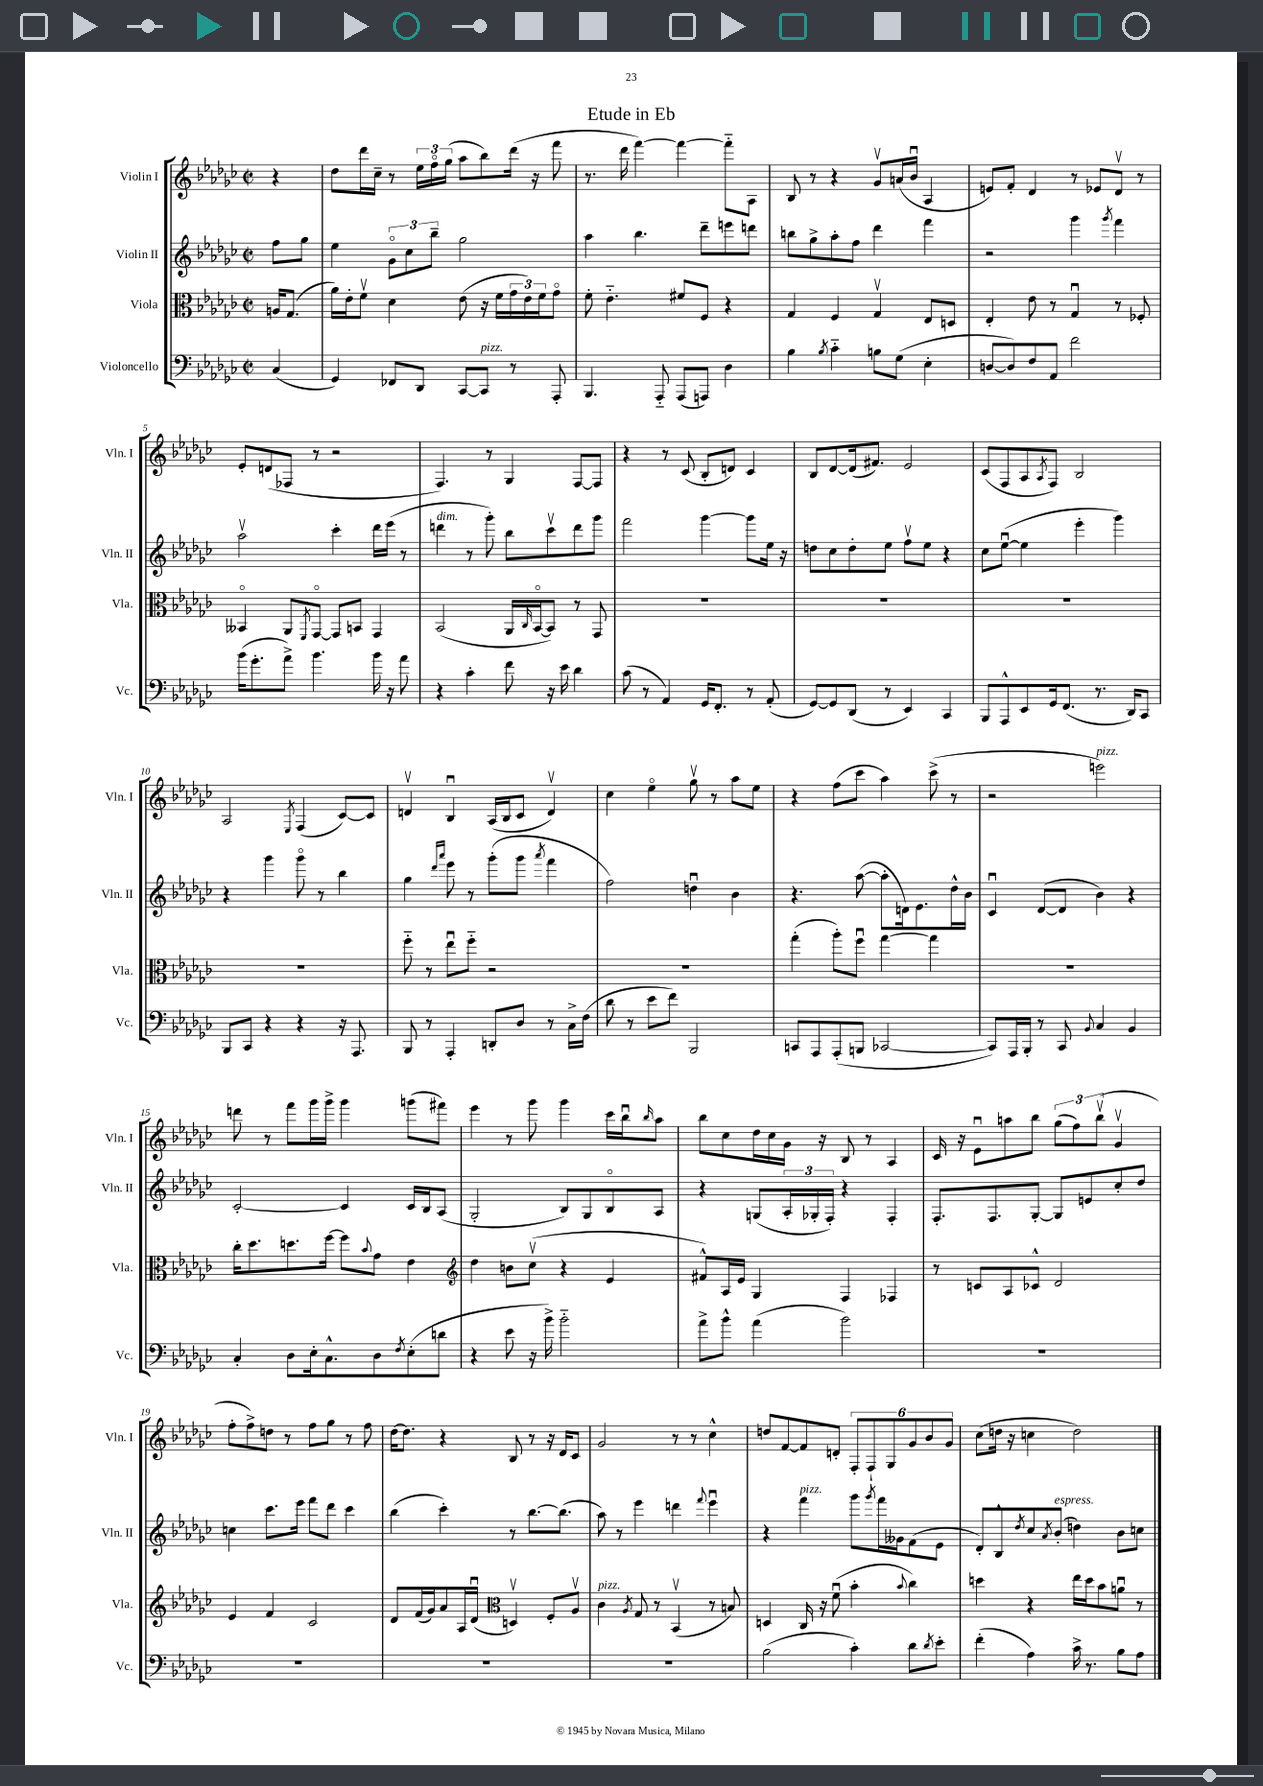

**kern	**kern	**kern	**kern
*staff4	*staff3	*staff2	*staff1
*clefF4	*clefC3	*clefG2	*clefG2
*k[b-e-a-d-g-c-]	*k[b-e-a-d-g-c-]	*k[b-e-a-d-g-c-]	*k[b-e-a-d-g-c-]
*M2/2	*M2/2	*M2/2	*M2/2
*met(c|)	*met(c|)	*met(c|)	*met(c|)
(4C-	16A	8ff	4r
.	(8.G-	.	.
.	.	8gg-	.
=	=	=	=
4GG-)	16a-)	4ee-	8dd-
.	16e-'	.	.
.	8fv	.	16ddd-
.	.	.	16cc-~
8FF-	4d-	12g-o	8r
.	.	12cc-	.
8DD-	.	.	24ee-
.	.	12bb-~	24ffo
.	.	.	(24gg-
[8CC-	(8e-	2gg-	8aa-
8CC-]	16r	.	8bb-)
.	16f	.	.
8r	24g-	.	(16ddd-
.	24e-)	.	.
.	.	.	16r
.	24f	.	.
8AAA-'	8g-o	.	8fff
=	=	=	=
4.BBB-	8f'	4aa-	8.r
.	4.e-'~	.	.
.	.	.	16ddd-
.	.	4.bb-	[4fff)
8AAA-'~	.	.	.
(8AAA-	8f#	.	4fff_
8AAA)	8F	8ddd-~	.
4D-	4r	8eee	8fff'~]
.	.	8ddd	8A-
=	=	=	=
4B-	4G-	8bb	8B-
.	.	8gg-^	8r
8qB-	.	.	.
4c-'~	4F	8aa-'	4r
.	.	8ff	.
8B	4G-v	4ddd-	8g-v
(8G-	.	.	(16a
.	.	.	16b-u
4E-'	8E-	4fff	4A-
.	8D	.	.
=	=	=	=
[8D	4E-'	2r	8e)
8D])	.	.	8f'
8F	8e-	.	4d-
8AA-	8r	.	.
2f	4G-u	4ggg-	8r
.	.	.	8e-
.	.	8qggg-	.
.	8r	4fff	8d-v
.	8F-'	.	8r
=	=	=	=
(16b-	4BB--o	2aa-v	8e-'
8.g-'	.	.	.
.	.	.	(8d
8a-^)	8AA-	.	8F-
.	8qFF	.	.
4.b-	[8GG-o	.	8r
.	8GG-]	4ccc-'	2r
.	8BB	.	.
16b-	4GG-	16ddd-	.
16r	.	(16eee-	.
8a-	.	8r	.
=	=	=	=
4r	(2BB-	4ddd	4.F)
4c-'	.	8r	.
.	.	8ggg-')	8r
8f	16AA-	8bb-	4G-
.	16qqC-	.	.
.	[16BB-o	.	.
16r	8BB-])	8ccc-v	.
16e-	.	.	.
4d-	8r	8ddd	[8F
.	8GG-	8ggg-	8F]
=	=	=	=
(8c-	1r	2fff	4r
8r	.	.	.
4AA-)	.	.	8r
.	.	.	(8c-
16GG-	.	[4ggg-	8B-'
8.FF'	.	.	.
.	.	.	8d)
8r	.	8ggg-]	4c-
(8AA-'	.	16ee-	.
.	.	16r	.
=	=	=	=
[8GG-)	1r	8dd	8B-
8GG-]	.	8cc-	[8d-
(8DD-	.	8dd'	(16d-]
.	.	.	8.f#)
8r	.	8ee-	.
4EE-)	.	8ffv	2e-
.	.	8ee-	.
4CC-	.	4r	.
=	=	=	=
8BBB-	1r	8cc-	(8c-
8AAA-^^	.	([8ee-u	8F
8EE-	.	4ee-]	8A-
.	.	.	8qA-
16GG-	.	.	8F)
(8.FF	.	.	.
.	.	4eee-'	2B-
8.r	.	.	.
.	.	4ggg-)	.
16DD-)	.	.	.
8CC-	.	.	.
=	=	=	=
8BBB-	1r	4r	2A-
8CC-	.	.	.
4r	.	4ggg-	.
.	.	.	8qE-
4r	.	8ggg-o	(4F
.	.	8r	.
16r	.	4bb-	[8c-)
8.AAA-	.	.	.
.	.	.	8c-]
=	=	=	=
8BBB-	8ff'~	4gg-	4dv
8r	8r	.	.
.	.	16qqddd-	.
.	.	16qqaaa-	.
4AAA-'	8ee-u	8eee-	4B-u
.	8ff'~	8r	.
8DD'	2r	(8ggg-'	(16A-
.	.	.	16B-
8D-	.	8ggg-	8c-
.	.	8qaaa-	.
8r	.	4fff	4dv)
16C-^	.	.	.
(16F	.	.	.
=	=	=	=
8d-	1r	2ff)	4cc-
8r	.	.	.
8e-	.	.	4ee-o
8f)	.	.	.
2BBB-	.	4ddu	8gg-v
.	.	.	8r
.	.	4b-	8aa-
.	.	.	8ee-
=	=	=	=
8CC	(4gg-'	4.r	4r
8AAA-	.	.	.
(8AAA-'	8aa-')	.	(8ff
8BBB	8ffu	([8aa-	8ccc-
[2CC-	[4gg-	8aa-']	4aa-)
.	.	16d)	.
.	.	8.e-	.
.	4gg-]	.	(8ccc-^
.	.	16dd-^^	8r
.	.	16b-	.
=	=	=	=
8CC-])	1r	4c-u	2r
16AAA-	.	.	.
16BBB-'	.	.	.
8r	.	([8d-	.
8CC-	.	8d-]	.
8qqBB-	.	.	.
4C-	.	4b-)	2eee)
4BB-	.	4r	.
=	=	=	=
4C-'	16cc-'	[2c-'	8ddd
.	8.dd-	.	.
.	.	.	8r
8D-	8.dd	.	8fff
16E-'	.	.	16ggg-
8.C-^^	[16ff	.	16ggg-^
.	8ff]	4c-]	4ggg-
.	8qqb-	.	.
8D-	8g-	.	.
8qF	.	.	.
(8E-'	4e-	16c-	(8ggg
.	.	16B-	.
8d	.	(8A-	8fff#)
=	=	=	=
*	*clefG2	*	*
4r	4dd-	2G-'	4eee-
8e-	8b	.	8r
16r	(8cc-v	.	8ggg-
16b-^)	.	.	.
2b-'~	4r	8B-)	4ggg-
.	.	8G-	.
.	4e-	8B-o	16ccc-
.	.	.	16bb-u
.	.	.	16qqbb-
.	.	8A-	8aa-
=	=	=	=
8a-^	8f#^^)	4r	8bb-
8b-^^	16A-	.	8cc-
.	16e-	.	.
(4a-	4G-	(8G	16dd-
.	.	.	16cc-
.	.	24A-'	16g-
.	.	24G-'	.
.	.	.	16r
.	.	24F')	.
2b-)	4F	4r	8B-
.	.	.	8r
.	4F-	4F'	4A-
=	=	=	=
1r	8r	8.F'	16c-
.	.	.	16r
.	8c	.	8e-u
.	.	8.F	.
.	8A-	.	8aa
.	8c-^^	[8G-'	8bb-
.	2d-	8G-]	(12gg-
.	.	.	12ff)
.	.	8e	.
.	.	.	(12bb-v
.	.	8cc-'	4g-v
.	.	8dd-	.
=	=	=	=
1r	4e-	4cc	8ff'
.	.	.	8ff^)
.	4f	8.ccc-	8dd
.	.	.	8r
.	.	16eee-	.
.	2c-	8fff	8ff
.	.	8ddd-	8gg-
.	.	4ccc-	8r
.	.	.	8ff
=	=	=	=
1r	8d-	(4bb-	[16dd-
.	.	.	8.dd-]
.	(16f	.	.
.	16g-)	.	.
.	8a-	4ccc-')	4r
.	16A-	.	.
.	(16d-u	.	.
*	*clefC3	*	*
.	4Dv)	8r	8B-
.	.	[8.bb-	8r
.	8F'	.	16r
.	.	(8.bb-]	16d-
.	8A-v	.	8c-
=	=	=	=
1r	4c-	8aa-)	2g-
.	.	8r	.
.	8qA-	.	.
.	8G-	4eee-	.
.	8r	.	.
.	(4BB-v	4ddd	8r
.	.	.	8r
.	.	8qqfff	.
.	8r	4eee-u	4cc-^^
.	8B)	.	.
=	=	=	=
(2B-	4D	4r	8dd
.	.	.	[8f
.	16C-	4fff	8f]
.	16r	.	.
.	(8fu	.	8d'
4c-')	4b-'	8ggg-	12F'
.	.	.	12F`
.	.	8qggg-	.
.	.	16fff	.
.	.	.	12G-
.	.	16g--	.
.	8qqb-	.	.
8d-	4cc-)	(8f	12g-
.	.	.	12b-
8qd-	.	.	.
8e-'	.	8e-	.
.	.	.	12g-
=	=	=	=
(4f'	4dd	8d-')	(8cc-
.	.	8B-^^	16dd
.	.	.	16r
.	.	8qdd-	.
4A-)	4r	8cc-	4cc
.	.	8qa-	.
.	.	(8b-'	.
16c-^	16ee-	4dd)	2dd)
8.r	16dd	.	.
.	8b-	.	.
8B-	8au	8b-	.
8A-	8r	8cc	.
==	==	==	==
*-	*-	*-	*-
